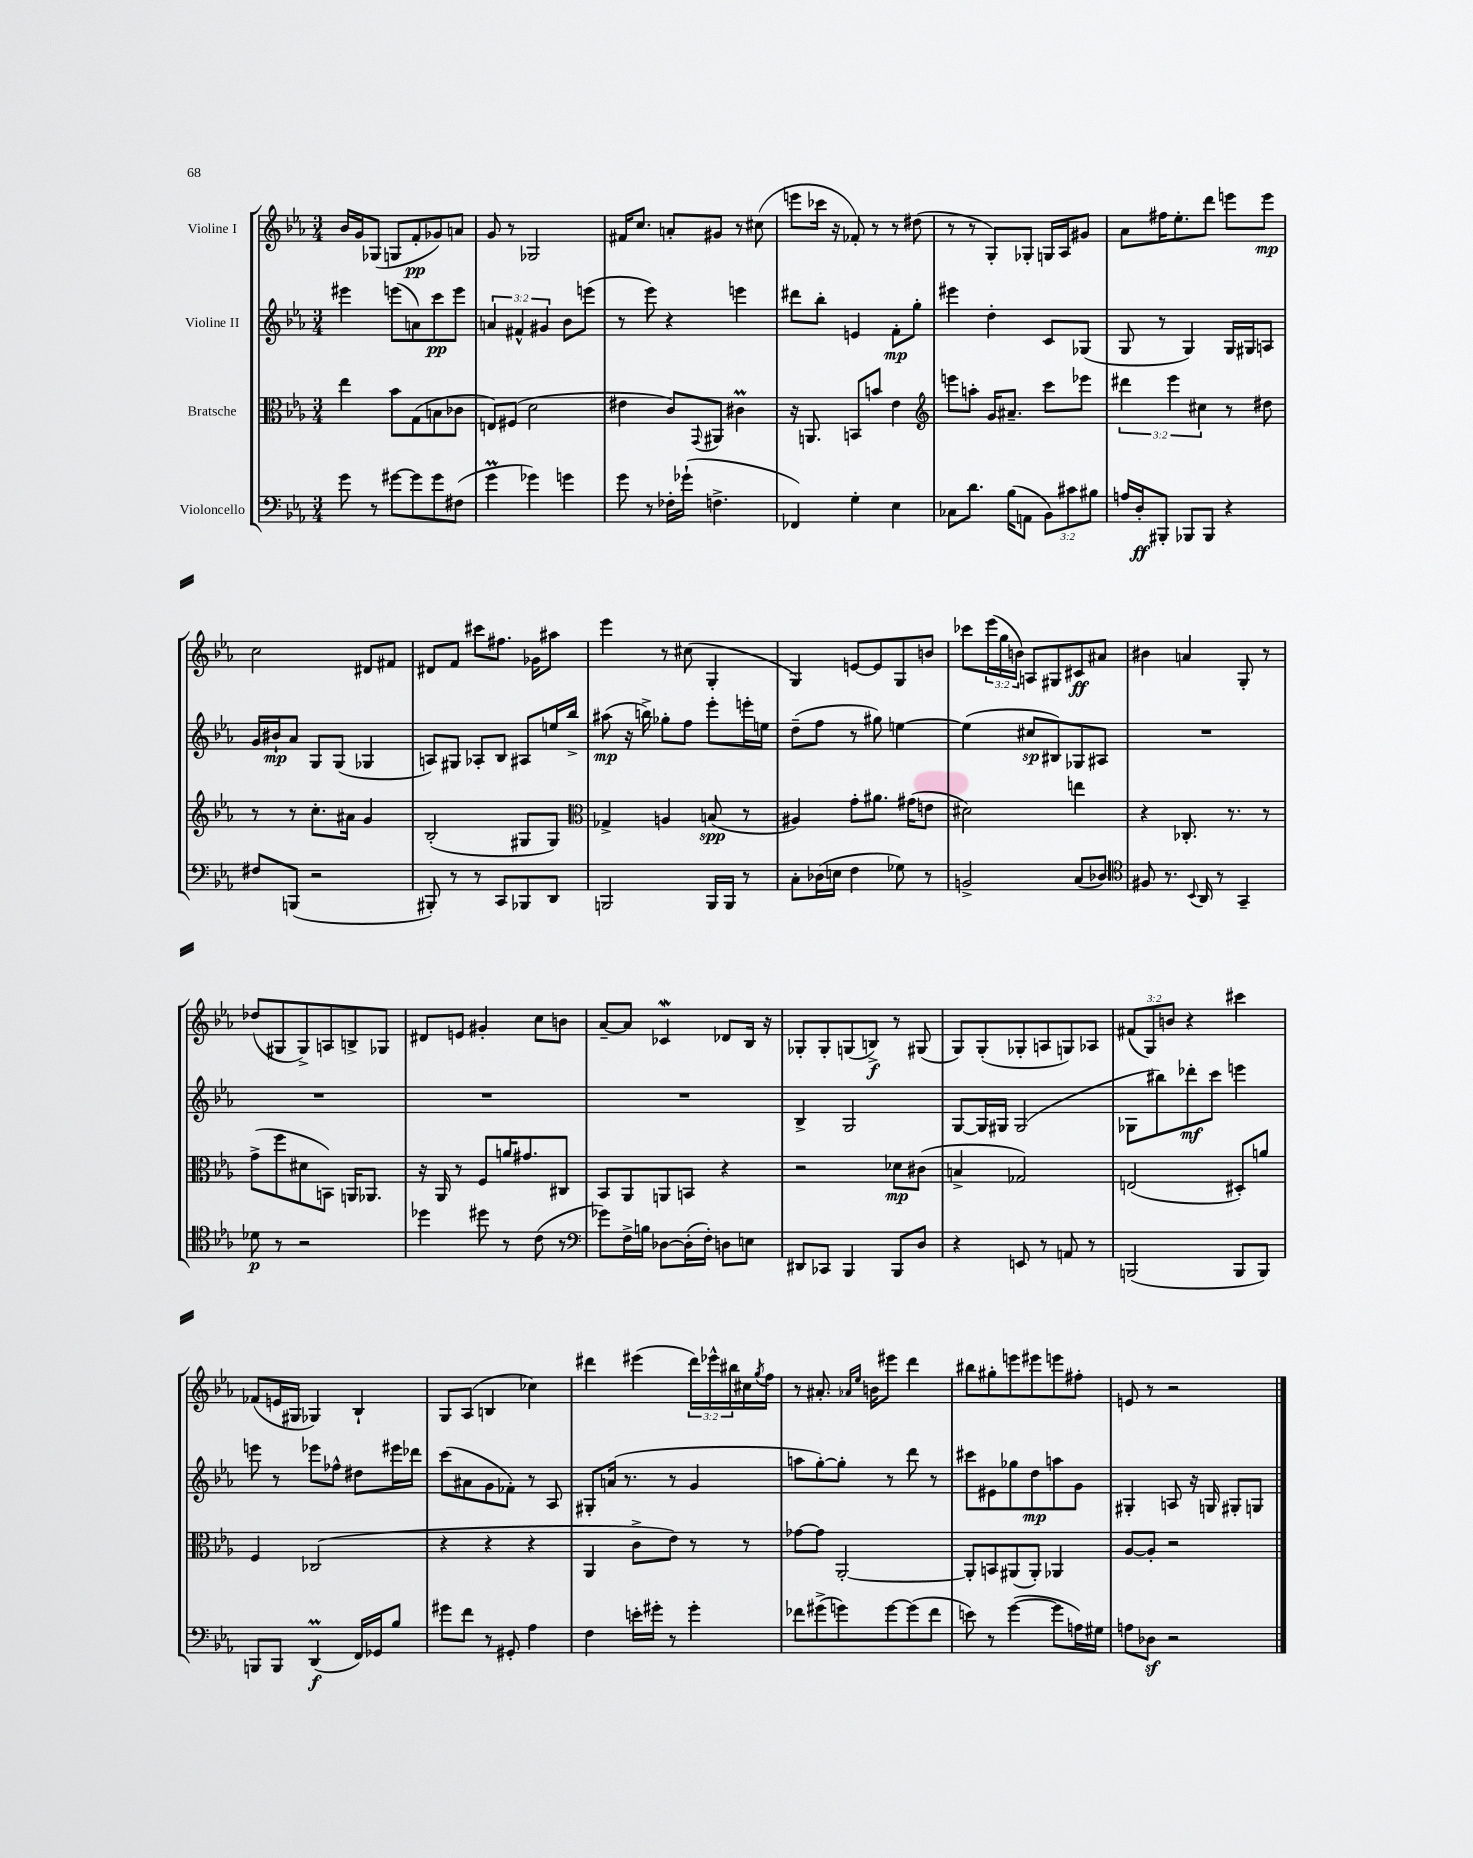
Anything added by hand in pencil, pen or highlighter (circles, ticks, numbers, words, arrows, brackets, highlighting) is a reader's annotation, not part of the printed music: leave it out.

**kern	**dynam	**kern	**dynam	**kern	**dynam	**kern	**dynam
*part4	*part4	*part3	*part3	*part2	*part2	*part1	*part1
*staff4	*staff4	*staff3	*staff3	*staff2	*staff2	*staff1	*staff1
*I"Violoncello	*	*I"Bratsche	*	*I"Violine II	*	*I"Violine I	*
*clefF4	*	*clefC3	*	*clefG2	*	*clefG2	*
*k[b-e-a-]	*	*k[b-e-a-]	*	*k[b-e-a-]	*	*k[b-e-a-]	*
*M3/4	*	*M3/4	*	*M3/4	*	*M3/4	*
=90	=90	=90	=90	=90	=90	=90	=90
8g\	.	4ee-\	.	4eee#X\	.	16b-/LL	.
.	.	.	.	.	.	16g/J	.
8r	.	.	.	.	.	(8G-X/J	.
[8g#X\L	.	8b-\L	.	(8eeen\L	.	8Gn/L	.
8g#\]	.	(8G\	.	8an\)	.	8f'/	pp
8g#\	.	8Bn\	.	8ccc\	pp	8g-X/)	.
(8F#X\J	.	8c-X\J	.	8eee\J	.	8an/J	.
=91	=91	=91	=91	=91	=91	=91	=91
4gm\	.	8En/L)	.	6an/	.	8g/	.
.	.	(8F#X/J	.	.	.	8r	.
.	.	.	.	6f#X^^/	.	.	.
4g-X\)	.	2d\	.	.	.	2G-X/	.
.	.	.	.	6g#X/	.	.	.
4gn\	.	.	.	8b-\L	.	.	.
.	.	.	.	(8eeen\J	.	.	.
=92	=92	=92	=92	=92	=92	=92	=92
8g\	.	4e#X\	.	8r	.	16f#X/KL	.
.	.	.	.	.	.	8.cc/J	.
8r	.	.	.	8eee-\)	.	.	.
16F-X'\LL	.	8c/L)	.	4r	.	8an'/L	.
(16g-X`\JJ	.	.	.	.	.	.	.
.	.	8qqGG/	.	.	.	.	.
4.Fn^\	.	8AA#X/J	.	.	.	8g#X/J	.
.	.	4c#Xm\	.	4eeen\	.	8r	.
.	.	.	.	.	.	(8cc#X\	.
=93	=93	=93	=93	=93	=93	=93	=93
4FF-X/)	.	16r	.	8ddd#X\L	.	8eeen\L	.
.	.	8.AAn/	.	.	.	.	.
.	.	.	.	8bb-'\J	.	16ccc-X\Jk	.
.	.	.	.	.	.	16r	.
4G'\	.	8BBn/L	.	4en/	.	8f-X'/)	.
.	.	8bn/J	.	.	.	8r	.
4E-\	.	4e-\	.	8f'\L	mp	8r	.
.	.	.	.	8gg'\J	.	(8dd#X\	.
=94	=94	=94	=94	=94	=94	=94	=94
*	*	*clefG2	*	*	*	*	*
8C-X\L	.	8eeen\L	.	4eee#X\	.	8r	.
8.d\J	.	8aan'\J	.	.	.	8r	.
.	.	16g/KL	.	4dd'\	.	8G'/L)	.
(16B-\KL	.	8.a#X~/J	.	.	.	.	.
8AAn\J	.	.	.	.	.	8G-X'/J	.
12BB-\L)	.	8ccc\L	.	8c/L	.	16Gn/LL	.
.	.	.	.	.	.	16A-/J	.
12c#X\	.	.	.	.	.	.	.
.	.	8eee-X\J	.	(8G-X/J	.	8g#X/J	.
12B#X\J	.	.	.	.	.	.	.
=95	=95	=95	=95	=95	=95	=95	=95
16An/LL	.	6ddd#X\	.	8G/	.	8a-\L	.
16D'/J	ff	.	.	.	.	.	.
8BBB#X'/J	.	.	.	8r	.	16ff#X\K	.
.	.	6eee-\	.	.	.	.	.
.	.	.	.	.	.	8.ee-'\	.
8BBB-X/L	.	.	.	4G/)	.	.	.
.	.	6cc#X\	.	.	.	.	.
8BBB-/J	.	.	.	.	.	8ddd\J	.
4r	.	8r	.	16G/LL	.	8eeen\L	.
.	.	.	.	16G#X/J	.	.	.
.	.	8dd#X\	.	8An/J	.	8eee\J	mp
!!LO:LB:g=z
=96	=96	=96	=96	=96	=96	=96	=96
8F#X/L	.	8r	.	16g/LL	.	2cc\	.
.	.	.	.	16b#X`/J	mp	.	.
(8BBBn/J	.	8r	.	8a-/J	.	.	.
2r	.	8.cc'\L	.	8G/L	.	.	.
.	.	.	.	(8G/J	.	.	.
.	.	16a#X\Jk	.	.	.	.	.
.	.	4g/	.	4G-X/	.	8d#X/L	.
.	.	.	.	.	.	8f#X/J	.
=97	=97	=97	=97	=97	=97	=97	=97
8BBB#X'/)	.	(2B-'/	.	8An/L)	.	8d#X/L	.
8r	.	.	.	8G#X/J	.	8f/J	.
8r	.	.	.	8A-X'/L	.	8ccc#X\L	.
8CC/L	.	.	.	8B-/J	.	8.ff#X\J	.
8BBB-X/	.	8G#X/L	.	8A#X/L	.	.	.
.	.	.	.	.	.	16g-X\KL	.
8DD/J	.	8G#/J)	.	16een/L	.	8aa#X\J	.
.	.	.	.	16bb-^/JJ	.	.	.
=98	=98	=98	=98	=98	=98	=98	=98
*	*	*clefC3	*	*	*	*	*
2BBBn/	.	4G-X^/	.	(8aa#X\	mp	4eee-\	.
.	.	.	.	16r	.	.	.
.	.	.	.	16bbn^\)	.	.	.
.	.	4An/	.	8gg-X'\L	.	8r	.
.	.	.	.	8ff\J	.	(8cc#X\	.
16BBB/LL	.	(8Bn/	spp	8eee-'\L	.	4G'/	.
16BBB/JJ	.	.	.	.	.	.	.
8r	.	8r	.	16eeen'\L	.	.	.
.	.	.	.	16een\JJ	.	.	.
=99	=99	=99	=99	=99	=99	=99	=99
8C'\L	.	4A#X/)	.	(8dd~\L	.	4G/)	.
(16D-X\L	.	.	.	8ff\J	.	.	.
16En\JJ	.	.	.	.	.	.	.
4F\	.	8g'\L	.	8r	.	[8en/L	.
.	.	8.a#X\J	.	8gg#X\)	.	8e/]	.
8G-X\)	.	.	.	[4een\	.	8G/	.
.	.	(16g#X\KL	.	.	.	.	.
8r	.	8en\J	.	.	.	8bn/J	.
=100	=100	=100	=100	=100	=100	=100	=100
2BBn^/	.	2d#X\)	.	(4ee\]	.	8ccc-X\L	.
.	.	.	.	.	.	(24eee-\L	.
.	.	.	.	.	.	24gg\	.
.	.	.	.	.	.	24bn\JJ)	.
.	.	.	.	8cc#X/L	sp	8An/L	.
.	.	.	.	8B#X/)	.	8G#X/	.
(8C/L	.	4een\	.	8G-X/	.	8c#X/	ff
8D-X/J)	.	.	.	8A#X/J	.	8a#X/J	.
=101	=101	=101	=101	=101	=101	=101	=101
*clefC4	*	*	*	*	*	*	*
8F#X/	.	4r	.	2.r	.	4b#X\	.
8.r	.	.	.	.	.	.	.
.	.	8.C-X'/	.	.	.	4an/	.
8qqBB-/	.	.	.	.	.	.	.
16AA-/	.	.	.	.	.	.	.
8r	.	.	.	.	.	.	.
.	.	8.r	.	.	.	.	.
4GG~/	.	.	.	.	.	8G'/	.
.	.	8r	.	.	.	8r	.
!!LO:LB:g=z
=102	=102	=102	=102	=102	=102	=102	=102
8d-X\	p	(8g^\L	.	2.r	.	(8dd-X/L	.
8r	.	8ff\	.	.	.	8G#X/	.
2r	.	8d#X\	.	.	.	8G#^/)	.
.	.	8BBn\J)	.	.	.	8An/	.
.	.	16AAn/KL	.	.	.	8Bn^/	.
.	.	8.AA-X/J	.	.	.	.	.
.	.	.	.	.	.	8G-X/J	.
=103	=103	=103	=103	=103	=103	=103	=103
4dd-X\	.	16r	.	2.r	.	8d#X/L	.
.	.	16AA-/	.	.	.	.	.
.	.	8r	.	.	.	8en/J	.
8dd#X\	.	8F/L	.	.	.	4g#X'/	.
8r	.	16an/K	.	.	.	.	.
.	.	8.g#X/	.	.	.	.	.
(8c\	.	.	.	.	.	8cc\L	.
8r	.	8C#X/J	.	.	.	8bn\J	.
=104	=104	=104	=104	=104	=104	=104	=104
*clefF4	*	*	*	*	*	*	*
8g-X\L)	.	8BB-/L	.	2.r	.	[8a-~/L	.
16F^\L	.	8AA-/	.	.	.	8a-/J]	.
16Bn\JJ	.	.	.	.	.	.	.
[8D-X\L	.	8AAn/	.	.	.	4c-Xw/	.
(16D-'\L]	.	8BBn/J	.	.	.	.	.
16F'\JJ)	.	.	.	.	.	.	.
8Dn\L	.	4r	.	.	.	8d-X/L	.
8En\J	.	.	.	.	.	16B-/Jk	.
.	.	.	.	.	.	16r	.
=105	=105	=105	=105	=105	=105	=105	=105
8DD#X/L	.	2r	.	4B-^/	.	8G-X'/L	.
8CC-X/J	.	.	.	.	.	8G-'/	.
4BBB-/	.	.	.	2G/	.	(8Gn/	.
.	.	.	.	.	.	8Bn^/J)	f
8BBB-/L	.	8d-X\L	mp	.	.	8r	.
8D/J	.	(8c#X\J	.	.	.	(8G#X/	.
=106	=106	=106	=106	=106	=106	=106	=106
4r	.	4Bn^/	.	[8G/L	.	8G/L)	.
.	.	.	.	16G/L]	.	(8G'/	.
.	.	.	.	16G#X/JJ	.	.	.
8EEn/	.	2G-X/)	.	(2G#/	.	8G-X'/	.
8r	.	.	.	.	.	8An/	.
8AAn/	.	.	.	.	.	8Gn/)	.
8r	.	.	.	.	.	8A-X/J	.
=107	=107	=107	=107	=107	=107	=107	=107
(2BBBn/	.	(2En/	.	8G-X\L	.	(12f#X/L	.
.	.	.	.	.	.	12G/)	.
.	.	.	.	8bb#X\)	.	.	.
.	.	.	.	.	.	12bn/J	.
.	.	.	.	8ddd-X'\	mf	4r	.
.	.	.	.	8ccc\J	.	.	.
8BBB/L	.	8D#X'/L)	.	4eeen\	.	4ccc#X\	.
8BBB/J)	.	8an/J	.	.	.	.	.
!!LO:LB:g=z
=108	=108	=108	=108	=108	=108	=108	=108
8BBBn/L	.	4F/	.	8eeen\	.	(8f-X/L	.
8BBB/J	.	.	.	8r	.	16en/L	.
.	.	.	.	.	.	16G#X/JJ	.
(4DDm/	f	(2C-X/	.	8eee-X\L	.	4G-X/)	.
.	.	.	.	8ff-X^^\J	.	.	.
16FF/LL)	.	.	.	8dd#X\L	.	4B-`/	.
16GG-X/J	.	.	.	.	.	.	.
8B-/J	.	.	.	16eee#X\L	.	.	.
.	.	.	.	16ddd-X\JJ	.	.	.
=109	=109	=109	=109	=109	=109	=109	=109
8g#X\L	.	4r	.	(8ccc\L	.	8G/L	.
8f\J	.	.	.	8a#X\	.	(8A-/J	.
8r	.	4r	.	8g\	.	4Bn/	.
8GG#X'/	.	.	.	8f-X'\J)	.	.	.
4A-\	.	4r	.	8r	.	4cc-X\)	.
.	.	.	.	8A-/	.	.	.
=110	=110	=110	=110	=110	=110	=110	=110
4F\	.	4AA-/	.	8G#X'/L	.	4ddd#X\	.
.	.	.	.	(16an/Jk	.	.	.
.	.	.	.	8.r	.	.	.
16en'\LL	.	8c^\L	.	.	.	(4eee#X\	.
16g#X'\JJ	.	.	.	.	.	.	.
8r	.	8e-\J)	.	8r	.	.	.
4g#'\	.	8r	.	4g/	.	24ddd#\LL)	.
.	.	.	.	.	.	24eee-X^^\	.
.	.	.	.	.	.	24bb#X\	.
.	.	8r	.	.	.	16cc#X\	.
.	.	.	.	.	.	8qgg/	.
.	.	.	.	.	.	16ff\JJ	.
=111	=111	=111	=111	=111	=111	=111	=111
8f-X\L	.	[8g-X\L	.	8aan\L	.	8r	.
(8g#X^\	.	8g-\J]	.	[8gg'\)	.	8.a#X'/	.
8gn\)	.	[2AA-'/	.	8gg'\J]	.	.	.
.	.	.	.	.	.	16qqa-X/LL	.
.	.	.	.	.	.	16qqee-/JJ	.
.	.	.	.	.	.	16bn\KL	.
[8g\	.	.	.	8r	.	8eee#X\J	.
(8g\]	.	.	.	8ddd\	.	4ddd\	.
8f-\J	.	.	.	8r	.	.	.
=112	=112	=112	=112	=112	=112	=112	=112
8en\)	.	8AA-'/L]	.	8ccc#X\L	.	8bb#X\L	.
8r	.	8BBn/	.	8e#X\	.	8gg#X'\	.
([4g\	.	(8AA#X/	.	8gg-X\	.	8eeen\	.
.	.	8AA#'/J)	.	8dd\	mp	8eee#X\	.
8g\L]	.	4AA-X/	.	8aan\	.	8eeen\	.
16An\L)	.	.	.	8g\J	.	8ff#X'\J	.
16G#X\JJ	.	.	.	.	.	.	.
=113	=113	=113	=113	=113	=113	=113	=113
8An\L	.	[8A-/L	.	4G#X'/	.	8en/	.
8D-Xz\J	.	8A-'/J]	.	.	.	8r	.
2r	.	2r	.	8An/	.	2r	.
.	.	.	.	16r	.	.	.
.	.	.	.	16Gn/	.	.	.
.	.	.	.	8G#X'/L	.	.	.
.	.	.	.	8Gn/J	.	.	.
==	==	==	==	==	==	==	==
*-	*-	*-	*-	*-	*-	*-	*-
